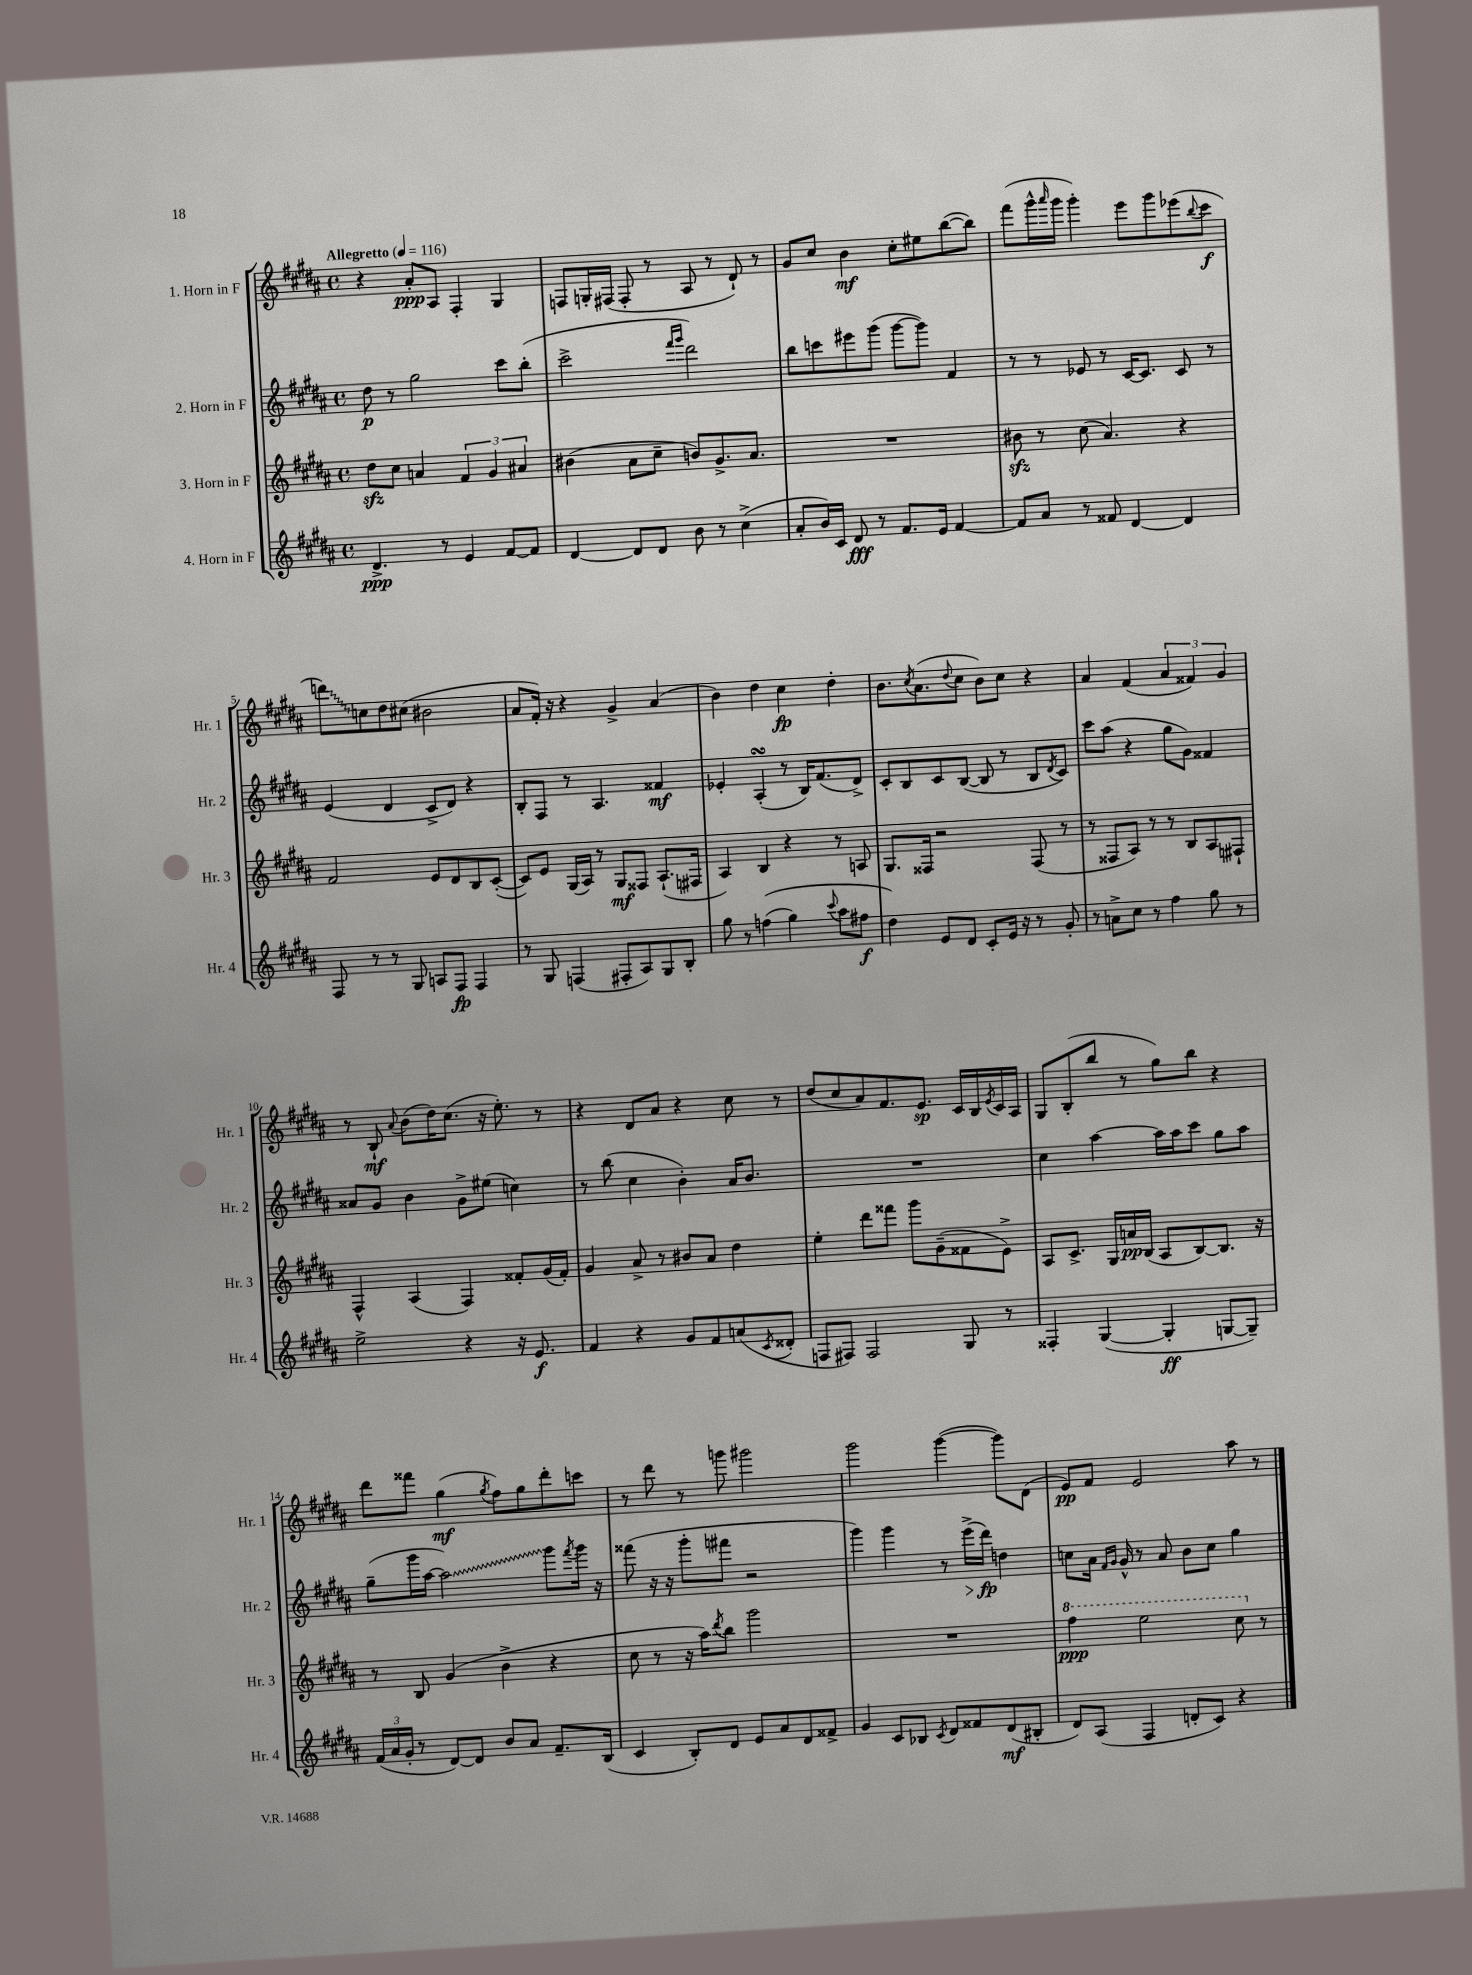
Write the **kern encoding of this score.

**kern	**kern	**kern	**kern
*staff4	*staff3	*staff2	*staff1
*clefG2	*clefG2	*clefG2	*clefG2
*k[f#c#g#d#a#]	*k[f#c#g#d#a#]	*k[f#c#g#d#a#]	*k[f#c#g#d#a#]
*M4/4	*M4/4	*M4/4	*M4/4
*met(c)	*met(c)	*met(c)	*met(c)
*MM116	*MM116	*MM116	*MM116
4.d#^/	8dd#\L	8dd#\	4r
.	8cc#\J	8r	.
.	4a/	2gg#\	8a#'/L
8r	.	.	8A#/J
4e/	6f#/	.	4F#'/
.	6g#/	.	.
[8f#/L	.	8ccc#\L	4G#/
.	6a#/	.	.
8f#/]J	.	(8bb'\J	.
=	=	=	=
[4d#/	(4b#\	2ccc#^\	8F/L
.	.	.	16G'/L
.	.	.	(16F#/JJ
8d#/]L	8a#\L	.	8F#'/
8d#/J	8cc#~\J	.	8r
.	.	16qqfff#/LL	.
.	.	16qqggg#/JJ	.
8b\	8b/L)	2ddd#\)	8A#/
8r	8.g#^/	.	8r
(4cc#^\	.	.	8d#`/)
.	8.a#/J	.	.
.	.	.	8r
=	=	=	=
8a#'/L	1r	8bb\L	8g#/L
16b/L)	.	8ccc\	8cc#/J
16c#/JJ	.	.	.
8d#/	.	8eee#\	4b\
8r	.	(8ggg#\J	.
8.f#/L	.	[8ggg#\L	8cc#'\L
.	.	8ggg#\]J)	8ee#\
16e/Jk	.	.	.
[4f#/	.	4f#/	([8bb\
.	.	.	8bb\]J)
=	=	=	=
8f#/]L	8b#\	8r	(8fff#\L
8a#/J	8r	8r	16ggg#^^\L
.	.	.	16qqaaa#/
.	.	.	16ggg#\JJ
8r	(8cc#\	8e-/	4ggg#'\)
8f##/	4.a#/)	8r	.
[4d#/	.	[16c#/LK	8eee\L
.	.	8.c#/]J	.
.	.	.	8ggg#\
4d#/]	4r	8c#/	(8eee-\
.	.	.	8qqbb/
.	.	8r	8ccc#\J
=	=	=	=
8F#/	2f#/	(4e/	8ddd\L)
8r	.	.	8cc\
8r	.	4d#/	8dd#\
8G#/	.	.	(8cc#\J
8A/L	8e/L	8c#^/L	2b#\
8F#/J	8d#/	8d#/J)	.
4F#/	8B/	4r	.
.	([8c#'/J	.	.
=	=	=	=
8r	8c#/]L)	8B'/L	8a#/L
8G#/	8e/J	8F#/J	16f#'/Jk)
.	.	.	16r
(4F/	(16G#/LL	8r	4r
.	16A#/JJ)	.	.
.	8r	4.A#/	.
8F#'/L	8G#/L	.	4g#^/
8A#/)	8F##/J	.	.
8G#/	(8.A#`/L	4f##/	(4a#/
8B'/J	.	.	.
.	16F#/Jk	.	.
=	=	=	=
8gg#\	4A#/)	4e-'/	4b\)
8r	.	.	.
&((4ff\	4B/	(4A#'/	4dd#\
4gg#\)	4r	8r	4cc#\
.	.	16B/LK)	.
.	.	(8.f#/	.
8qqccc#/	.	.	.
8aa#\L	8r	.	4dd#'\
8ff#\J	8A/	8d#^/J)	.
=	=	=	=
4dd#\&)	8.G#/L	8c#'/L	8.b\L
.	.	8B/	.
.	.	.	8qcc#/
.	16F##/Jk	.	(8.a#\
8e/L	2r	8c#/	.
.	.	.	8qqdd#/
8d#/J	.	([8B/J	8cc#\J
8c#'/L	.	8B/]	8b\L)
16e/Jk	.	8r	8cc#\J
16r	.	.	.
8r	(8F##/	8B/L	4r
.	.	8qd#/	.
8g#'/	8r	8c#/J)	.
=	=	=	=
8r	8r	8ccc#\L	4a#/
8a^\L	8F##/L	(8aa#\J	.
8cc#\J	8A#/J)	4r	(4f#/
8r	8r	.	.
4ff#\	8r	8gg#\L	6a#/
.	8B/L	8g#\J)	.
.	.	.	6f##/)
8gg#\	8A#/	4f##/	.
.	.	.	6g#/
8r	8F#`/J	.	.
=	=	=	=
2ee^\	4F#^^/	8a##/L	8r
.	.	8g#/J	8B`/
.	.	.	8qqa#/
.	(4A#/	4b\	(8b\L
.	.	.	16dd#\K)
.	.	.	(8.cc#\J
4r	4F#/)	8g#^\L	.
.	.	(8ee#\J	16r
.	.	.	8.ee'\)
16r	8f##'/L	4cc\)	.
8.e/	.	.	.
.	(16g#/L	.	8r
.	16f##'/JJ)	.	.
=	=	=	=
4f#/	4g#/	8r	4r
.	.	(8bb\	.
4r	8a#^/	4cc#\	8d#/L
.	8r	.	8a#/J
8g#/L	8b#/L	4b'\)	4r
8f#/	8a#/J	.	.
(8a/	4dd#\	16a#/LK	8cc#\
.	.	8.b/J	.
8qc#/	.	.	.
8d##'/J	.	.	8r
=	=	=	=
8F/L	4ee'\	1r	(8dd#/L
8F#/J)	.	.	8cc#/
2F#/	8ddd#\L	.	8a#/)
.	8fff##\J	.	8.f#/
.	8ggg#\L	.	.
.	.	.	8.e/J
.	(8g#~\	.	.
8G#/	8f##\	.	16c#/LL
.	.	.	16B/
.	.	.	8qe/
8r	8e^\J)	.	16c#/
.	.	.	16A#/JJ
=	=	=	=
4F##'/	8A#/L	4cc#\	8G#/L
.	8.c#^/J	.	(8B'/
([4G#/	.	[4aa#\	8bb/J
.	16G#/LL	.	.
.	16a/	.	8r
.	(16B/JJ	.	.
4G#'/]	8A#/L	16aa#\]LL	8gg#\L)
.	.	16aa#\J	.
.	[8B/)	8ccc#\J	8bb\J
[8G/L	8.B/]J	8gg#\L	4r
8G~/]J)	.	8aa#\J	.
.	16r	.	.
=	=	=	=
(24f#/LL	8r	(8gg#~\L	8ddd#\L
24a#/	.	.	.
24g#'/JJ	.	.	.
8r	8B/	16ggg#\L	8fff##\J
.	.	[16aa#\JJ	.
[8d#/L)	(4g#/	2aa#\])	(4gg#\
8d#/]J	.	.	.
.	.	.	8qgg#/
8b/L	4b^\	.	8ff#\L)
8a#/J	.	.	8gg#\
8.f#~/L	4r	8ggg#\L	8ddd#'\
.	.	8qfff#/	.
.	.	16ggg#\Jk	8ccc\J
(16B/Jk	.	16r	.
=	=	=	=
4c#/	8cc#\	(8fff##\	8r
.	8r	16r	8ddd#\
.	.	16r	.
8B'/L)	16r	8ggg#'\L	8r
.	16aa#\LK)	.	.
.	8qddd#/	.	.
8d#/J	8bb\J	8fff#\J	8ggg\
8e/L	2ggg#\	2r	2ggg#\
8a#/	.	.	.
8d#/	.	.	.
8f##^/J	.	.	.
=	=	=	=
4g#/	1r	4ggg#\)	2ggg#\
8c#/L	.	4ggg#\	.
8B-/J	.	.	.
8qc#/	.	.	.
8d#/L	.	8r	([4ggg#\
8f##/	.	(16eee^\LL	.
.	.	16ddd#\JJ)	.
(8d#/	.	4dd\	8ggg#\]L)
8B#'/J	.	.	(8d#\J
=	=	=	=
8d#/L)	4fff#\	8cc\L	8e/L)
(8A#/J	.	16a#\Jk	8f#/J
.	.	16qqf#/LL	.
.	.	16qqg#/JJ	.
.	.	16g#^^/	.
4F#/	2eee\	8r	2e/
.	.	8a#/	.
8d'/L	.	8b\L	.
8c#/J)	.	8cc\J	.
4r	8ccc#\	4gg#\	8aa#\
.	8r	.	8r
==	==	==	==
*-	*-	*-	*-
